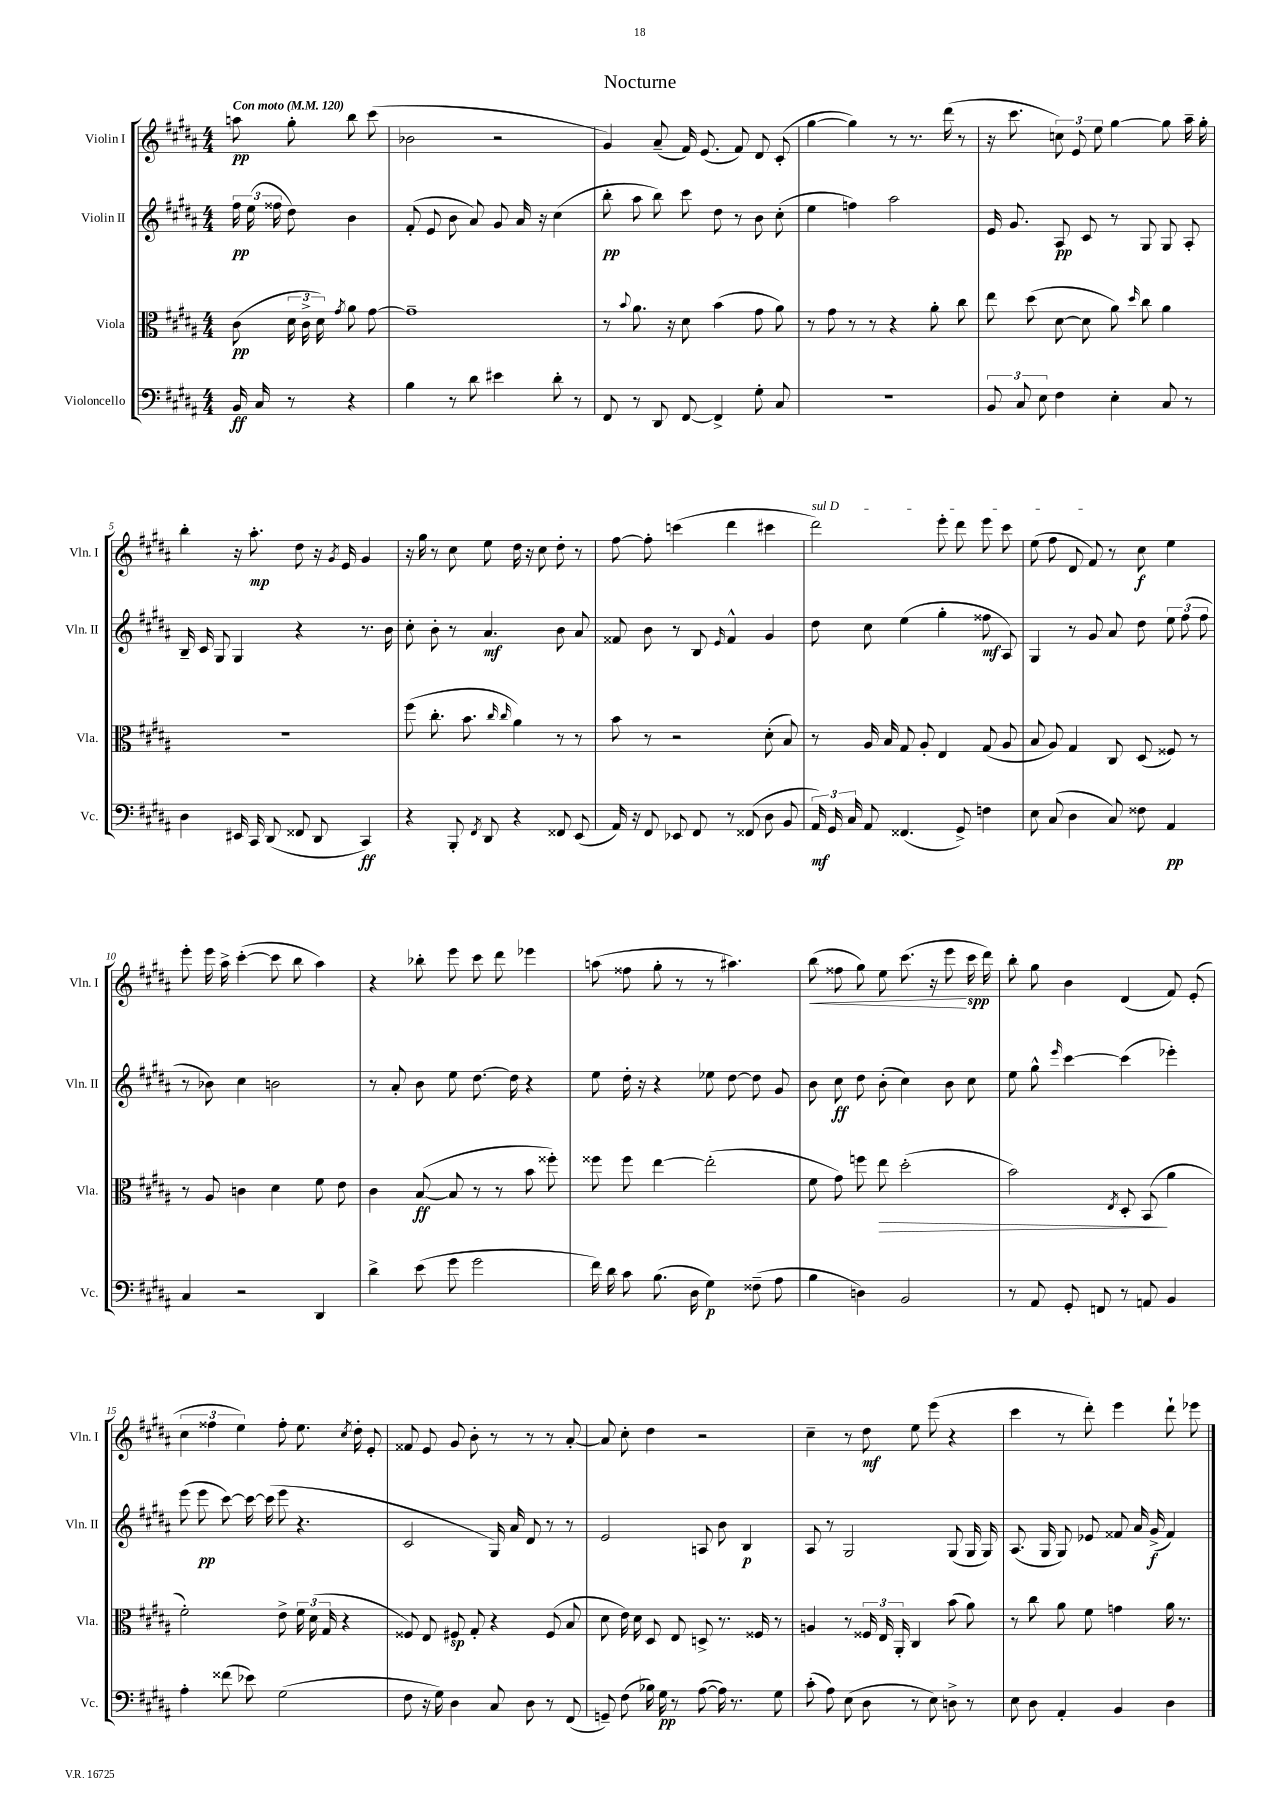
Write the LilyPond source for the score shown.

\header { title = "Nocturne" }
<<
\new StaffGroup <<
\new Staff = "s0" \with { instrumentName = "Violin I" shortInstrumentName = "Vln. I" } {
    \clef treble \key b \major \numericTimeSignature \time 4/4 \partial 2 \tempo "Con moto" 4 = 120
    \autoBeamOff a''8\pp gis''8-. b''8 cis'''8( |
    bes'2 r2 |
    gis'4) ais'8--( fis'16) e'8.( fis'8) dis'8 cis'8-.( |
    gis''4~ gis''4) r8 r8. dis'''16( r8 |
    r16 cis'''8. \tuplet 3/2 { c''8) e'8 e''8 } gis''4~ gis''8 ais''16-- gis''16-. |
    b''4-. r16 ais''8.-.\mp dis''8 r16 \acciaccatura { gis'8 } e'16 gis'4 |
    r16 gis''16 r8 cis''8 e''8 dis''16 r16 cis''8 dis''8-. r8 |
    fis''8~ fis''8-. c'''4( dis'''4 cis'''4 |
    \once \override TextSpanner.bound-details.left.text = \markup { \italic "sul D" } dis'''2\startTextSpan) e'''8-. dis'''8 e'''8 cis'''8 |
    e''8( fis''8 dis'8 fis'8\stopTextSpan) r8 cis''8\f e''4 |
    e'''8-. e'''16 ais''16-> cis'''4~-.( cis'''8 b''8 ais''4) |
    r4 bes''8-. e'''8 cis'''8 dis'''8 ees'''4 |
    a''8( fisis''8 gis''8-. r8 r8 ais''4.) |
    b''8\<( fisis''8 gis''8) e''8 cis'''8.( r16 e'''8\! cis'''16\spp dis'''16) |
    b''8-. gis''8 b'4 dis'4( fis'8) e'8-.( |
    \tuplet 3/2 { cis''4 fisis''4 e''4) } fisis''8-. e''8. \acciaccatura { cis''8 } dis''16-. e'8-. |
    fisis'8 e'8 gis'8 b'8-. r8 r8 r8 ais'8~-. |
    ais'8 cis''8-. dis''4 r2 |
    cis''4-- r8 dis''8\mf e''8 e'''8( r4 |
    cis'''4 r8 dis'''8-.) e'''4 dis'''8-! ees'''8 \bar "|." |
}
\new Staff = "s1" \with { instrumentName = "Violin II" shortInstrumentName = "Vln. II" } {
    \clef treble \key b \major \numericTimeSignature \time 4/4 \partial 2
    \autoBeamOff \tuplet 3/2 { fis''16\pp e''16( fisis''16 } dis''8) b'4 |
    fis'8-.( e'8 b'8 ais'8) gis'8 ais'16 r16 cis''4( |
    b''8-.\pp ais''8 b''8) cis'''8 dis''8 r8 b'8 cis''8-.( |
    e''4 f''4) ais''2 |
    e'16 gis'8. ais8\pp cis'8 r8 gis8 gis8 ais8-. |
    b16-- cis'16 gis8 gis4 r4 r8. b'16 |
    cis''8-. b'8-. r8 ais'4.\mf b'8 ais'8 |
    fisis'8 b'8 r8 b8 \grace { e'16 } fisis'4-^ gis'4 |
    dis''8 cis''8 e''4( gis''4-. fisis''8\mf ais8) |
    gis4 r8 gis'8 ais'8 dis''8 \tuplet 3/2 { e''8 fis''8( fis''8 } |
    r8 bes'8) cis''4 b'2 |
    r8 ais'8-. b'8 e''8 dis''8.~ dis''16 r4 |
    e''8 dis''16-. r16 r4 ees''8 dis''8~ dis''8 gis'8 |
    b'8 cis''8\ff dis''8 b'8-.( cis''4) b'8 cis''8 |
    e''8 gis''8-^ \grace { e'''16 } cis'''4~ cis'''4( ees'''4-.) |
    e'''8( e'''8\pp cis'''8~) cis'''16~ cis'''16( e'''8 r4. |
    cis'2 gis16) ais'16 dis'8 r8 r8 |
    e'2 a8 b'8 b4\p |
    ais8 r8 gis2 gis8( gis16 gis16) |
    ais8.( gis16 gis8) ees'8 fisis'8 ais'16 gis'16->\f( fisis'4) \bar "|." |
}
\new Staff = "s2" \with { instrumentName = "Viola" shortInstrumentName = "Vla." } {
    \clef alto \key b \major \numericTimeSignature \time 4/4 \partial 2
    \autoBeamOff cis'8\pp( \tuplet 3/2 { dis'16 cis'16-> dis'16) } \acciaccatura { gis'8 } ais'8 gis'8~ |
    gis'1-- |
    r8 \appoggiatura { b'8 } ais'8. r16 dis'8 b'4( gis'8 ais'8) |
    r8 gis'8 r8 r8 r4 ais'8-. cis''8 |
    e''8 dis''8( dis'8~ dis'8 ais'8) \grace { dis''16 } cis''8 ais'4 |
    R1 |
    fis''8( cis''8.-. b'8. \grace { cis''16 cis''16 } ais'4) r8 r8 |
    b'8 r8 r2 dis'8-.( b8) |
    r8 ais16 b16 gis8 ais8-. e4 gis8( ais8 |
    b8 ais8) gis4 cis8 dis8( fisis8) r8 |
    r8 ais8 c'4 dis'4 fis'8 e'8 |
    cis'4 b8~\ff( b8 r8 r8 b'8 fisis''8-.) |
    fisis''8 fisis''8 e''4~ e''2-.( |
    fis'8 gis'8) f''8 e''8\> dis''2-.( |
    b'2) \acciaccatura { e8 } dis8-. b,8\!( ais'4 |
    fis'2-.) e'8-> \tuplet 3/2 { fis'16 dis'16( gis16 } r4 |
    fisis8) e8 fis8\sp gis8-. r4 fis8( b8 |
    dis'8 e'16) dis'16 dis8 e8 d8-> r8. fisis16 r8 |
    a4 r8 \tuplet 3/2 { fisis16 e16 ais,16-. } cis4 b'8( ais'8) |
    r8 cis''8 ais'8 fis'8 g'4 ais'16 r8. \bar "|." |
}
\new Staff = "s3" \with { instrumentName = "Violoncello" shortInstrumentName = "Vc." } {
    \clef bass \key b \major \numericTimeSignature \time 4/4 \partial 2
    \autoBeamOff b,16\ff cis16 r8 r4 |
    b4 r8 dis'8 eis'4 dis'8-. r8 |
    fis,8 r8 dis,8 fis,8~ fis,4-> gis8-. cis8 |
    R1 |
    \tuplet 3/2 { b,8 cis8 e8 } fis4 e4-. cis8 r8 |
    dis4 eis,16 cis,16 dis,8( fisis,8 dis,8 cis,4\ff) |
    r4 b,,8-. \acciaccatura { fis,8 } dis,8 r4 fisis,8 e,8( |
    ais,16) r16 fis,8 ees,8 fis,8 r8 fisis,8( dis8 b,8 |
    \tuplet 3/2 { ais,16\mf) gis,16 cis16 } ais,8 fisis,4.( gis,8->) f4 |
    e8 cis8( dis4 cis8) fisis8 ais,4\pp |
    cis4 r2 dis,4 |
    dis'4-> e'8( gis'8 gis'2 |
    fis'16) dis'16 cis'8 b8.( dis16 gis4\p) fisis8--( ais8 |
    b4 d4) b,2 |
    r8 ais,8 gis,8-. f,8 r8 a,8 b,4 |
    ais4-. fisis'8( ees'8) gis2( |
    fis8 r16 gis16) dis4 cis8 dis8 r8 fis,8( |
    g,8--) fis8( bes16) gis16\pp r8 ais8~( ais16) r8. gis8 |
    cis'8-.( ais8) e8( dis8 r8 e8) d8-> r8 |
    e8 dis8 ais,4-. b,4 dis4 \bar "|." |
}
>>
>>
